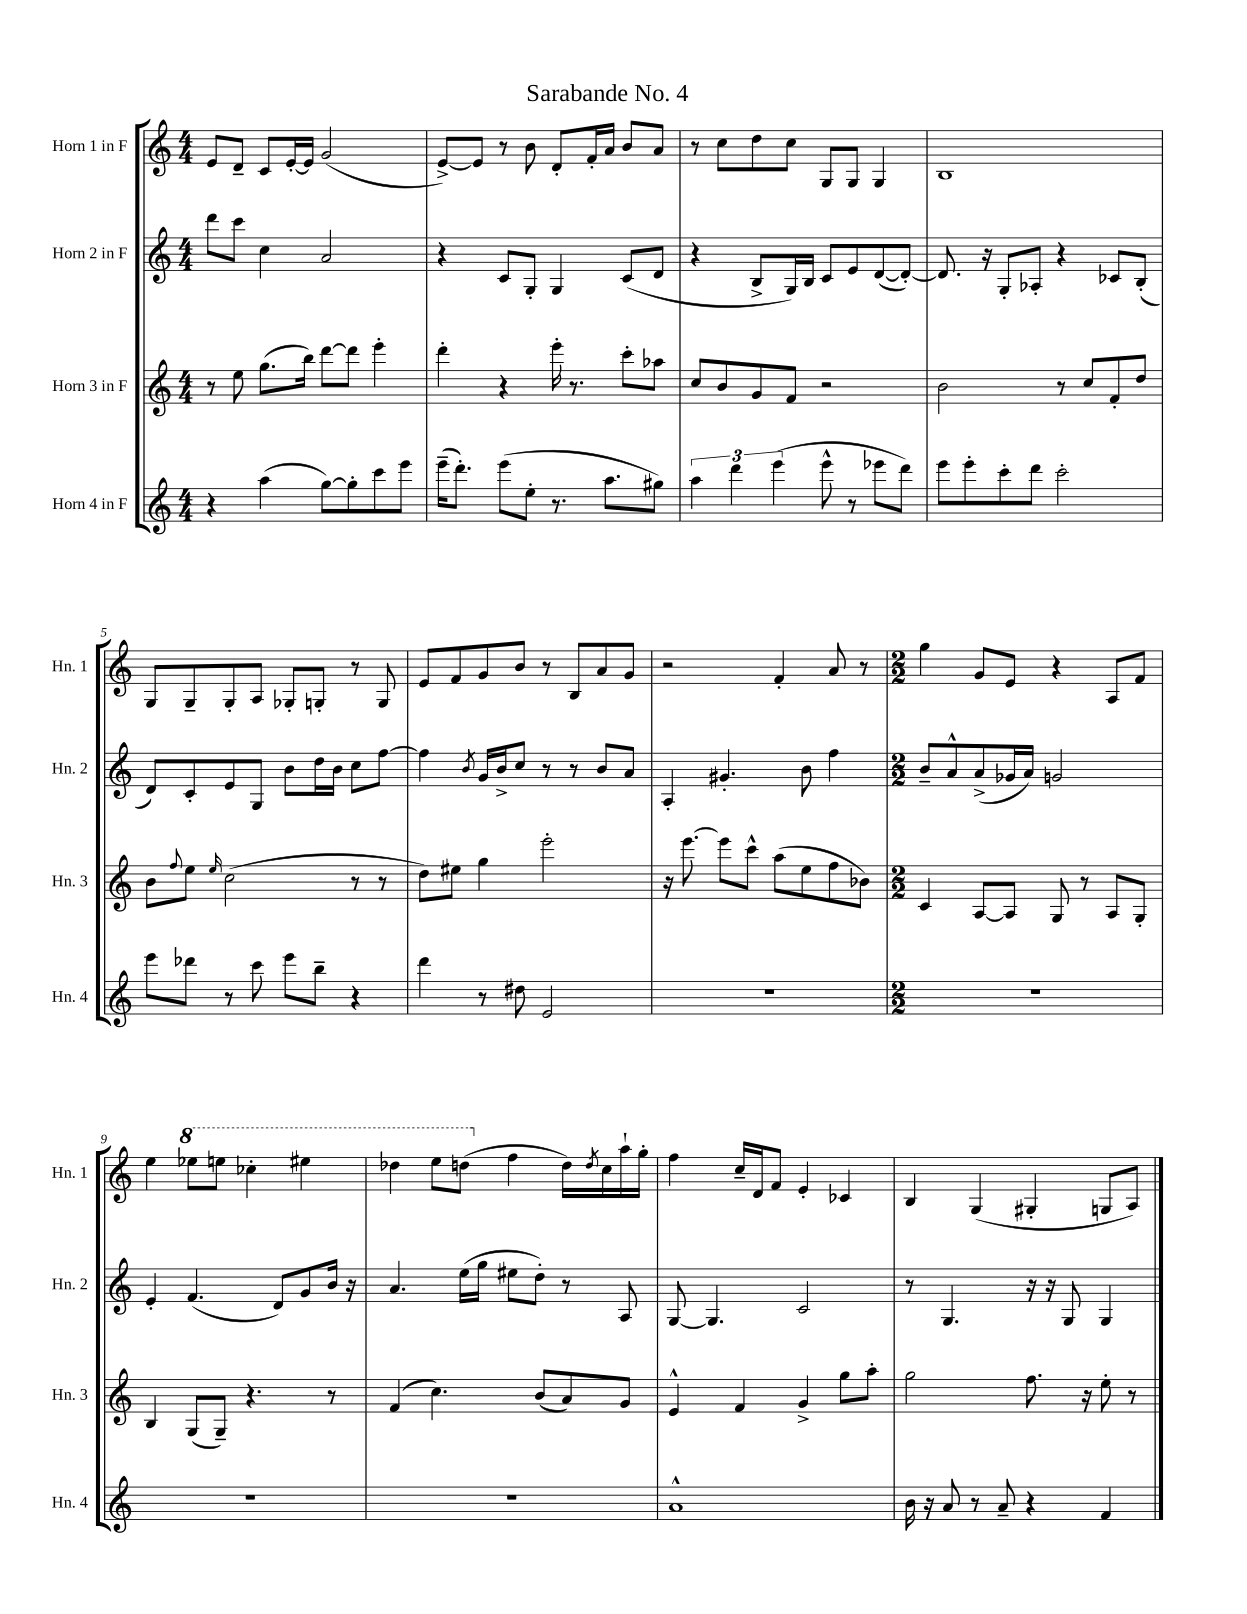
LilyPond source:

\header { title = "Sarabande No. 4" }
<<
\new StaffGroup <<
\new Staff = "s0" \with { instrumentName = "Horn 1 in F" shortInstrumentName = "Hn. 1" } {
    \clef treble \key c \major \numericTimeSignature \time 4/4
    e'8 d'8-- c'8 e'16~-. e'16 g'2( |
    e'8~->) e'8 r8 b'8 d'8-. f'16-. a'16 b'8 a'8 |
    r8 c''8 d''8 c''8 g8 g8 g4 |
    b1 |
    g8 g8-- g8-. a8 ges8-. g8-. r8 g8 |
    e'8 f'8 g'8 b'8 r8 b8 a'8 g'8 |
    r2 f'4-. a'8 r8 |
    \numericTimeSignature \time 2/2 g''4 g'8 e'8 r4 a8 f'8 |
    e''4 \ottava #1 ees'''8 e'''8 ces'''4-. eis'''4 |
    des'''4 e'''8 d'''8( \ottava #0 f''4 d''16) \acciaccatura { d''8 } c''16 a''16-! g''16-. |
    f''4 c''16-- d'16 f'8 e'4-. ces'4 |
    b4 g4( gis4-. g8 a8) \bar "|." |
}
\new Staff = "s1" \with { instrumentName = "Horn 2 in F" shortInstrumentName = "Hn. 2" } {
    \clef treble \key c \major \numericTimeSignature \time 4/4
    d'''8 c'''8 c''4 a'2 |
    r4 c'8 g8-. g4 c'8( d'8 |
    r4 b8-> g16) b16 c'8 e'8 d'8~( d'8~-.) |
    d'8. r16 g8-. aes8-. r4 ces'8 b8-.( |
    d'8) c'8-. e'8 g8 b'8 d''16 b'16 c''8 f''8~ |
    f''4 \acciaccatura { b'8 } g'16 b'16-> c''8 r8 r8 b'8 a'8 |
    a4-. gis'4.-. b'8 f''4 |
    \numericTimeSignature \time 2/2 b'8-- a'8-^ a'8->( ges'16 a'16) g'2 |
    e'4-. f'4.( d'8) g'8 b'16 r16 |
    a'4. e''16( g''16 eis''8 d''8-.) r8 a8 |
    g8~ g4. c'2 |
    r8 g4. r16 r16 g8 g4 \bar "|." |
}
\new Staff = "s2" \with { instrumentName = "Horn 3 in F" shortInstrumentName = "Hn. 3" } {
    \clef treble \key c \major \numericTimeSignature \time 4/4
    r8 e''8 g''8.( b''16) d'''8~ d'''8 e'''4-. |
    d'''4-. r4 e'''16-. r8. c'''8-. aes''8 |
    c''8 b'8 g'8 f'8 r2 |
    b'2 r8 c''8 f'8-. d''8 |
    b'8 \appoggiatura { f''8 } e''8 \grace { e''16 } c''2( r8 r8 |
    d''8) eis''8 g''4 e'''2-. |
    r16 e'''8.~ e'''8 c'''8-^ a''8( e''8 f''8 bes'8) |
    \numericTimeSignature \time 2/2 c'4 a8~ a8 g8 r8 a8 g8-. |
    b4 g8( g8--) r4. r8 |
    f'4( c''4.) b'8( a'8) g'8 |
    e'4-^ f'4 g'4-> g''8 a''8-. |
    g''2 f''8. r16 e''8-. r8 \bar "|." |
}
\new Staff = "s3" \with { instrumentName = "Horn 4 in F" shortInstrumentName = "Hn. 4" } {
    \clef treble \key c \major \numericTimeSignature \time 4/4
    r4 a''4( g''8~) g''8-. c'''8 e'''8 |
    e'''16--( d'''8.-.) e'''8( e''8-. r8. a''8. gis''8) |
    \tuplet 3/2 { a''4 d'''4 e'''4( } e'''8-^ r8 ees'''8 d'''8) |
    e'''8 e'''8-. c'''8-. d'''8 c'''2-. |
    e'''8 des'''8 r8 c'''8 e'''8 b''8-- r4 |
    d'''4 r8 dis''8 e'2 |
    R1 |
    \numericTimeSignature \time 2/2 R1 |
    R1 |
    R1 |
    a'1-^ |
    b'16 r16 a'8 r8 a'8-- r4 f'4 \bar "|." |
}
>>
>>
